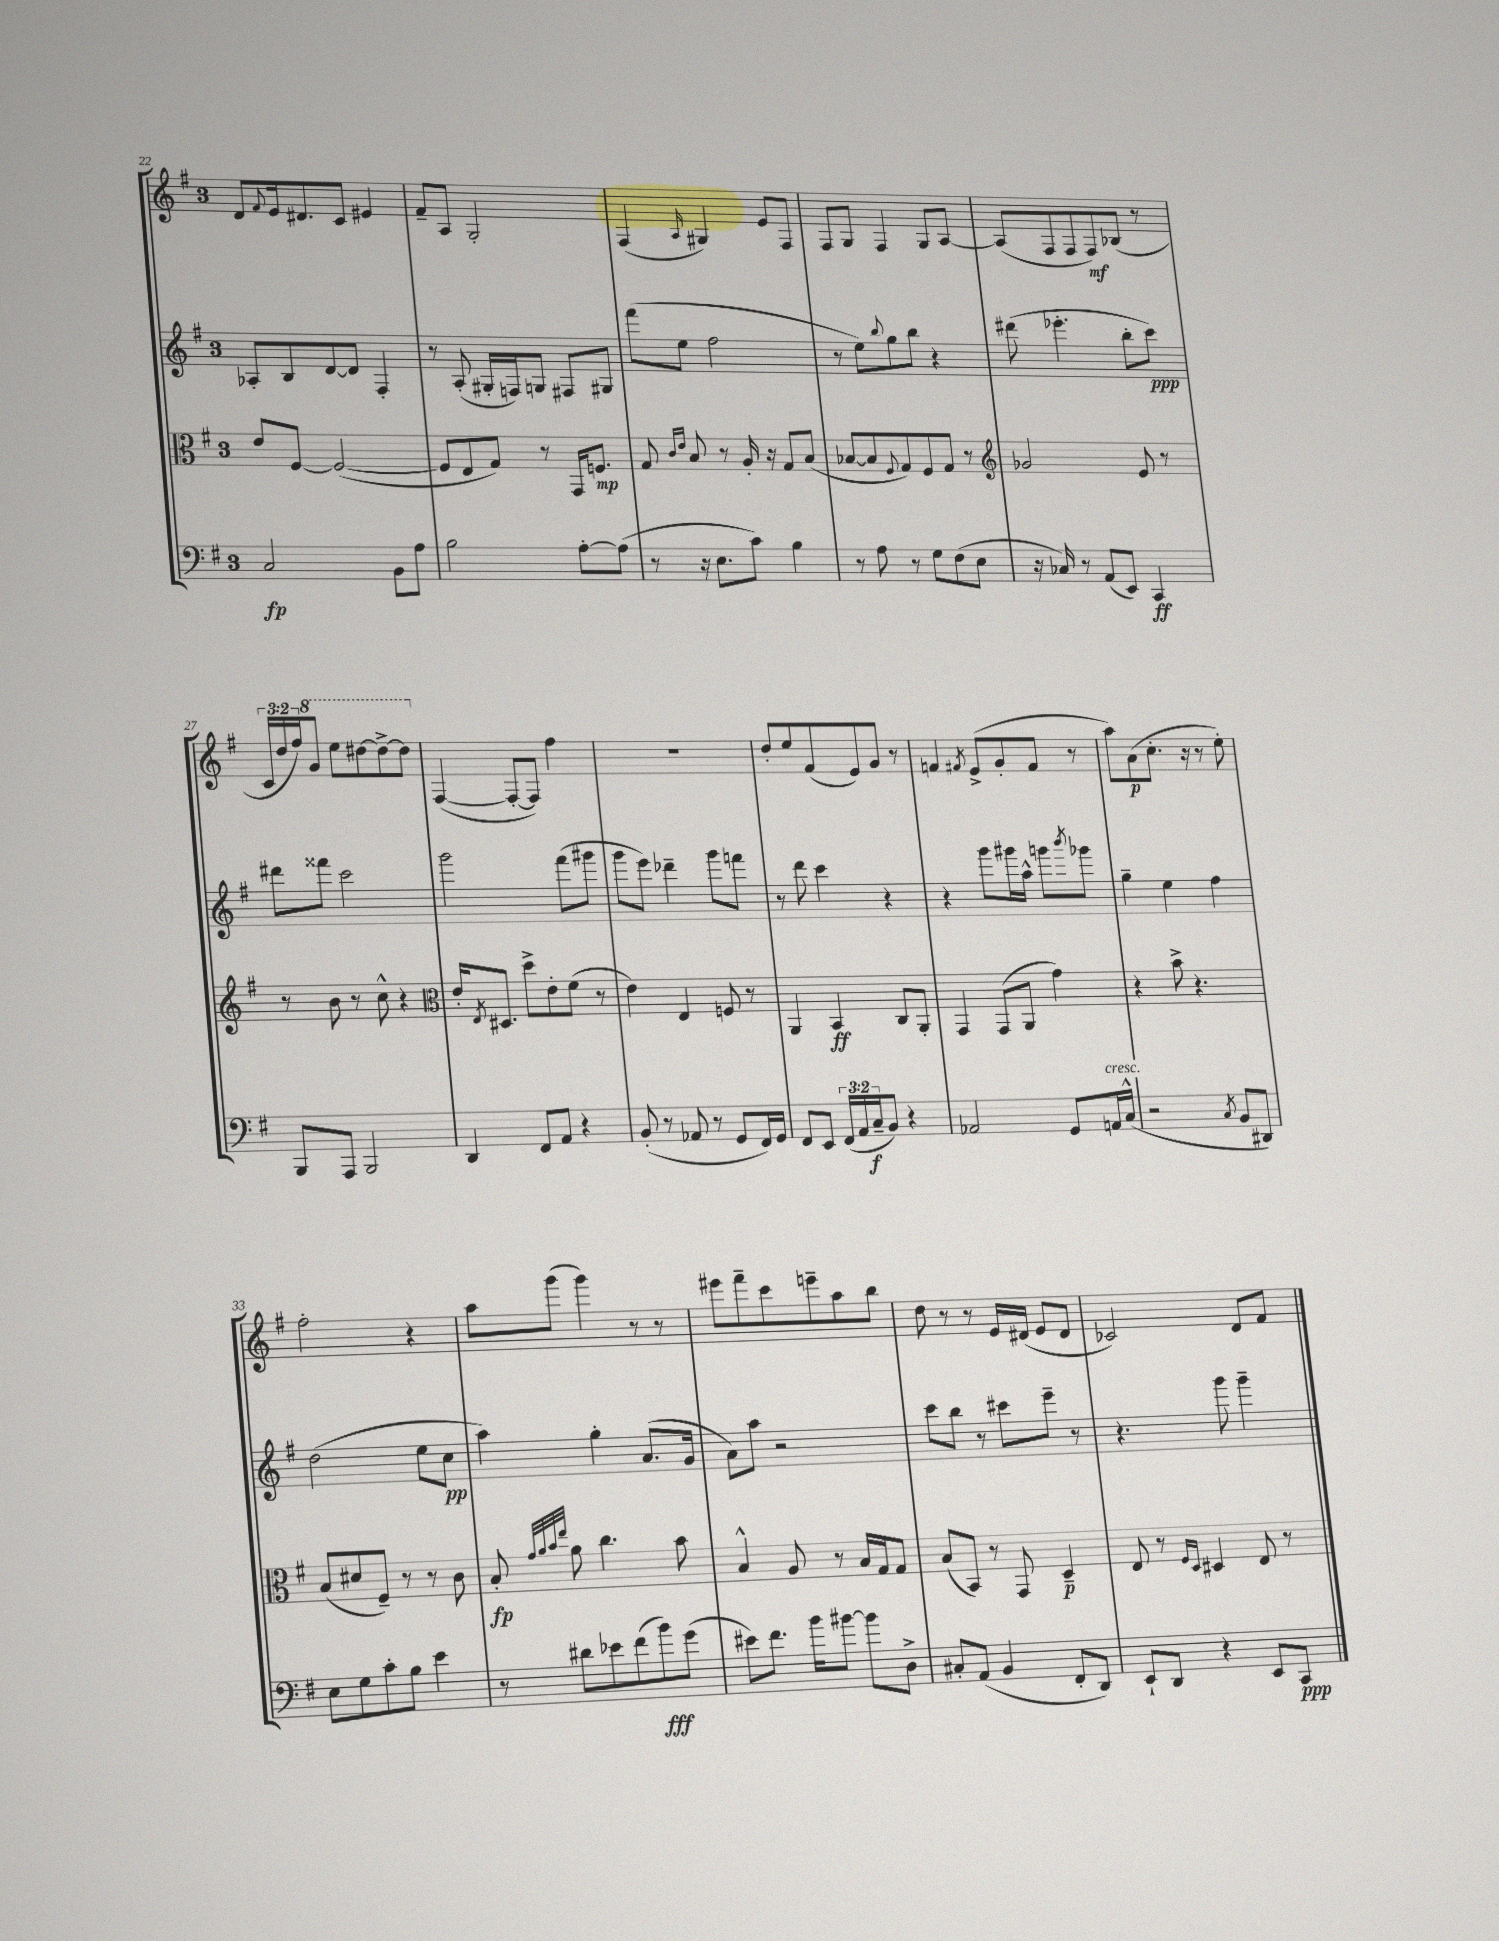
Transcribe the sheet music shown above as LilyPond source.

<<
\new StaffGroup <<
\new Staff = "s0" {
    \clef treble \key g \major \once \override Staff.TimeSignature.style = #'single-digit \time 3/4 \override Staff.TupletNumber.text = #tuplet-number::calc-fraction-text
    d'8 \appoggiatura { fis'8 } e'16 dis'8. c'8 eis'4 |
    fis'8-- a8 g2-. |
    fis4( \grace { a16 } gis4) e'8 fis8 |
    fis8 g8 fis4 g8 a8~ |
    a8( fis8 fis8 fis8\mf) bes8( r8 |
    \tuplet 3/2 { c'16 d''16 fis''16) } \ottava #1 g''8 e'''8 dis'''8~ dis'''8~-> dis'''8 \ottava #0 |
    fis4~( fis8~-. fis8) fis''4 |
    R2. |
    d''8-. e''8 fis'8( e'8) g'8 r8 |
    f'4 \acciaccatura { fis'8 } e'8->( g'8-. fis'8 r8 |
    a''8) a'8\p( c''8.-. r16 r8 e''8-.) |
    fis''2-. r4 |
    a''8 g'''8( g'''4) r8 r8 |
    eis'''8 fis'''8-- c'''8 e'''8-- a''8 b''8 |
    d''8 r8 r8 e'16 dis'16( e'8 dis'8 |
    ces'2) d'8 fis'8 \bar "|." |
}
\new Staff = "s1" {
    \clef treble \key g \major \once \override Staff.TimeSignature.style = #'single-digit \time 3/4
    aes8-. b8 d'8~ d'8 fis4-. |
    r8 a8-.( gis16-. f16) g8 fis8 gis8 |
    fis'''8( e''8 fis''2 |
    r8 e''8) \appoggiatura { b''8 } g''8 b''8 r4 |
    dis'''8( ees'''4.-. b''8-. c'''8\ppp) |
    dis'''8 fisis'''8 c'''2 |
    g'''2 fis'''8( gis'''8 |
    g'''8 e'''8) des'''4-- g'''8 f'''8 |
    r8 d'''8 c'''4 r4 |
    r4 g'''8 gis'''16 a''16-^ g'''8 \acciaccatura { b'''8 } ges'''8 |
    g''4-- e''4 fis''4 |
    d''2( e''8 c''8\pp |
    a''4) g''4-. a'8.( g'16 |
    a'8) a''8 r2 |
    c'''8 b''8 r8 cis'''8 e'''8-- r8 |
    r4. g'''8 g'''4-- \bar "|." |
}
\new Staff = "s2" {
    \clef alto \key g \major \once \override Staff.TimeSignature.style = #'single-digit \time 3/4
    e'8 fis8~ fis2~( |
    fis8 e8 g8) r8 g,16 f8.\mp |
    g8 \grace { c'16 e'16 } b8 r8 a16-. r16 g8 b8( |
    bes8~ bes8 \appoggiatura { fis8 } g8) fis8 g8 r8 |
    \clef treble ges'2 e'8 r8 |
    r8 b'8 r8 c''8-^ r4 |
    \clef alto e'16-. \acciaccatura { e8 } dis8. d''8-> e'8-. fis'8( r8 |
    e'4) e4 f8 r8 |
    a,4 b,4\ff c8 a,8-. |
    g,4 g,8( a,8 g'4) |
    r4 b'8-> r4. |
    b8( dis'8 fis8--) r8 r8 c'8 |
    b8-.\fp \grace { g'32 a'32 b'32 e''32 } a'8 c''4. b'8 |
    b4-^ a8 r8 b16 g16 g8 |
    b8( b,8) r8 g,8 d4--\p |
    e8 r8 \grace { fis16 d16 } dis4 e8 r8 \bar "|." |
}
\new Staff = "s3" {
    \clef bass \key g \major \once \override Staff.TimeSignature.style = #'single-digit \time 3/4 \override Staff.TupletNumber.text = #tuplet-number::calc-fraction-text
    c2\fp b,8 a8 |
    b2 a8~-. a8( |
    r8 r16 e8. c'8) b4 |
    r8 a8 r8 g8 fis8( e8 |
    r16 ces16) r8 a,8( e,8) c,4\ff |
    b,,8 a,,8 b,,2 |
    d,4 fis,8 a,8 r4 |
    b,8-.( r8 aes,8 r8 g,8 fis,16) g,16 |
    fis,8 e,8 \tuplet 3/2 { fis,16( a,16 c16--\f } b,8) r4 |
    aes,2 g,8 a,16^\markup { \italic "cresc." } c16-^( |
    r2 \acciaccatura { c8 } b,8 dis,8) |
    e8 g8 c'8-. b8 e'4 |
    r8 dis'8 ees'8 fis'8( b'8\fff) g'8( |
    eis'8) fis'8. b'16 bis'8~ bis'8 d8-> |
    cis8-. a,8( b,4 fis,8-. d,8) |
    e,8-! d,8 r4 e,8 c,8\ppp \bar "|." |
}
>>
>>
\layout { \context { \Score currentBarNumber = #22 } }
